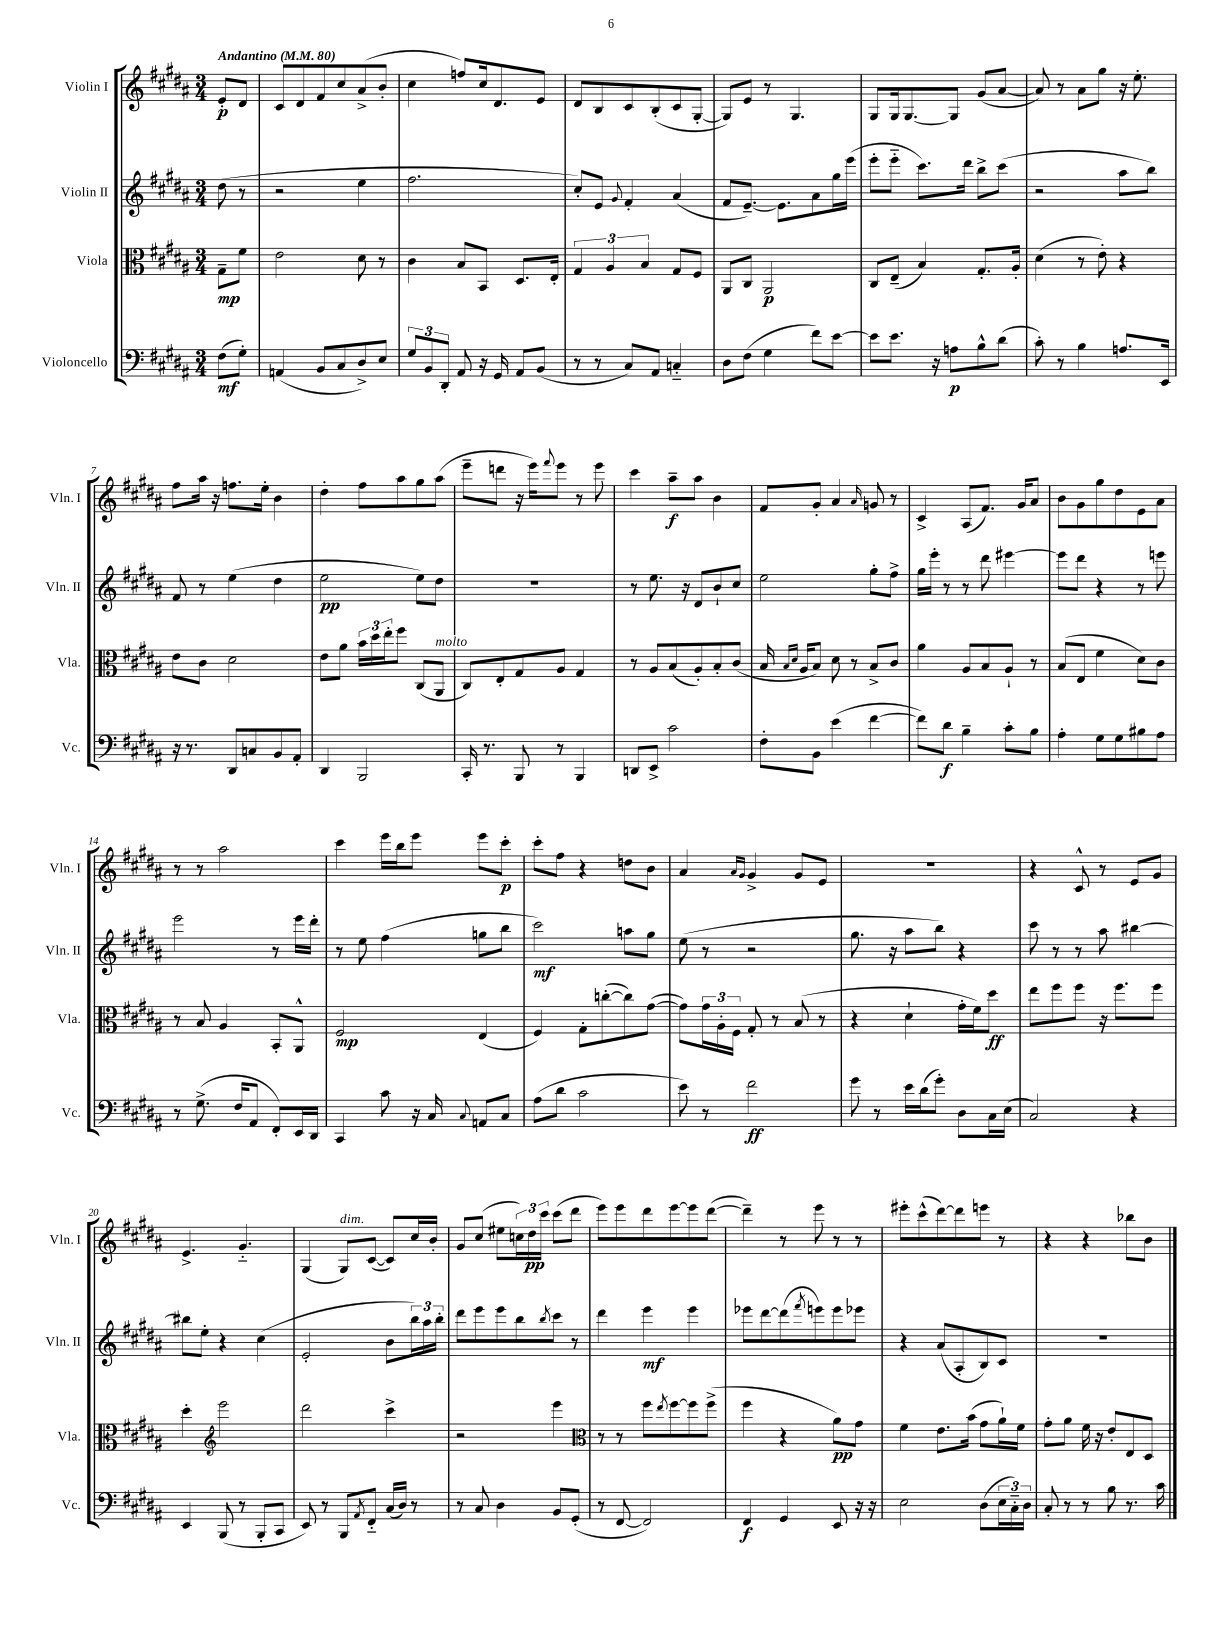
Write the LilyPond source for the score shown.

<<
\new StaffGroup <<
\new Staff = "s0" \with { instrumentName = "Violin I" shortInstrumentName = "Vln. I" } {
    \clef treble \key b \major \numericTimeSignature \time 3/4 \partial 4 \tempo "Andantino" 4 = 80
    e'8-.\p dis'8 |
    cis'8 dis'8 fis'8 cis''8 ais'8->( b'8-. |
    cis''4 f''8) cis''16 dis'8. e'8 |
    dis'8 b8 cis'8 b8-.( cis'8 gis8~-. |
    gis8) e'8 r8 gis4. |
    gis8 gis16 gis8.~ gis8 gis'8( ais'8~ |
    ais'8) r8 ais'8 gis''8 r16 e''8.-. |
    fis''8 ais''16 r16 f''8. e''16-. b'4 |
    dis''4-. fis''8 ais''8 gis''8 ais''8( |
    e'''8-- d'''8 r16 e'''16) \appoggiatura { fis'''8 } e'''8 r8 e'''8 |
    cis'''4 ais''8--\f ais''8 b'4 |
    fis'8 gis'8-. ais'4 \grace { ais'16 } g'8 r8 |
    cis'4-> ais8( fis'8.) gis'16 ais'8 |
    b'8 gis'8 gis''8 dis''8 e'8 ais'8 |
    r8 r8 ais''2 |
    cis'''4 e'''16 b''16 e'''8 e'''8 cis'''8-.\p |
    cis'''8-. fis''8 r4 d''8 b'8 |
    ais'4 \grace { ais'16 gis'16 } gis'4-> gis'8 e'8 |
    R2. |
    r4 cis'8-^ r8 e'8 gis'8 |
    e'4.-> gis'4.-_ |
    gis4( gis8^\markup { \italic "dim." }) cis'8~( cis'8) cis''16 b'16-. |
    gis'8 cis''8( eis''8 \tuplet 3/2 { c''16) dis''16\pp cis'''16 } cis'''8( dis'''8 |
    e'''8) e'''8 dis'''8 e'''8~ e'''8 dis'''8~( |
    dis'''4--) r8 e'''8 r8 r8 |
    eis'''8-. cis'''8-^( dis'''8~) dis'''8 e'''8 r8 |
    r4 r4 bes''8 b'8 \bar "|." |
}
\new Staff = "s1" \with { instrumentName = "Violin II" shortInstrumentName = "Vln. II" } {
    \clef treble \key b \major \numericTimeSignature \time 3/4 \partial 4
    dis''8( r8 |
    r2 e''4 |
    fis''2. |
    cis''8-.) e'8 \appoggiatura { gis'8 } fis'4-. ais'4( |
    fis'8 e'8.~--) e'8. ais'8 gis''16 e'''16( |
    e'''8-. e'''8-_ cis'''8.) dis'''16 b''8-> cis'''8( |
    r2 ais''8 b''8) |
    fis'8 r8 e''4( dis''4 |
    e''2\pp e''8) dis''8 |
    R2. |
    r8 e''8. r16 dis'8 b'8-! cis''8 |
    e''2 gis''8-. fis''8-> |
    gis''16 e'''16-. r8 r8 dis'''8 eis'''4~ |
    eis'''8 dis'''8 r4 r8 e'''8 |
    e'''2 r8 e'''16 dis'''16-. |
    r8 e''8 fis''4( g''8 b''8 |
    cis'''2\mf) a''8 gis''8 |
    e''8( r8 r2 |
    gis''8. r16 ais''8 b''8) r4 |
    cis'''8 r8 r8 ais''8 bis''4~ |
    bis''8 e''8-. r4 cis''4( |
    e'2-. b'8 \tuplet 3/2 { b''16) ais''16 b''16-. } |
    dis'''8 e'''8 e'''8 b''8 \acciaccatura { b''8 } cis'''8 r8 |
    dis'''4 e'''4\mf e'''4 |
    ees'''8 dis'''8~ dis'''8( \acciaccatura { fis'''8 } e'''8) e'''8 ees'''8 |
    r4 ais'8( ais8-. b8) cis'8 |
    R2. \bar "|." |
}
\new Staff = "s2" \with { instrumentName = "Viola" shortInstrumentName = "Vla." } {
    \clef alto \key b \major \numericTimeSignature \time 3/4 \partial 4
    gis8--\mp fis'8 |
    e'2 dis'8 r8 |
    cis'4 b8 b,8 dis8. e16-. |
    \tuplet 3/2 { gis4 ais4 b4 } gis8 fis8 |
    ais,8 cis8 ais,2\p |
    cis8 e8--( b4) gis8.-. ais16-. |
    dis'4( r8 e'8-.) r4 |
    e'8 cis'8 dis'2 |
    e'8 ais'8 \tuplet 3/2 { b'16 dis''16 e''16-. } fis''8 cis8( ais,8^\markup { \italic "molto" } |
    cis8) e8-. gis8 ais8 gis4 |
    r8 ais8 b8( ais8-.) b8-. cis'8( |
    b16 \grace { b16 dis'16 } ais16 b8) dis'8 r8 b8-> cis'8 |
    ais'4 ais8 b8 ais8-! r8 |
    b8( e8 fis'4 dis'8) cis'8 |
    r8 b8 ais4 b,8-. ais,8-^ |
    fis2\mp e4( |
    fis4) gis8-. c''8~-.( c''8) gis'8~( |
    gis'8) \tuplet 3/2 { gis'16 ais16-. fis16 } gis8-. r8 b8( r8 |
    r4 dis'4-! gis'16-. fis'16) dis''8\ff |
    e''8 fis''8 fis''8 r16 fis''8. fis''8 |
    dis''4-. \clef treble e'''2 |
    dis'''2 cis'''4-> |
    r2 e'''4 |
    \clef alto r8 r8 fis''8 \acciaccatura { e''8 } fis''8~ fis''8 fis''8->( |
    fis''4 r4 ais'8\pp) gis'8 |
    fis'4 e'8. b'16( gis'8 ais'16-!) fis'16 |
    gis'8-. ais'8 fis'16 r16 e'8-. e8 dis8 \bar "|." |
}
\new Staff = "s3" \with { instrumentName = "Violoncello" shortInstrumentName = "Vc." } {
    \clef bass \key b \major \numericTimeSignature \time 3/4 \partial 4
    fis8\mf( gis8-.) |
    a,4( b,8 cis8 dis8->) e8 |
    \tuplet 3/2 { gis8 b,8 dis,8-. } ais,8 r16 gis,16 ais,8 b,8( |
    r8 r8 cis8) ais,8 c4-_ |
    dis8 fis8( gis4 fis'8) e'8~ |
    e'8 e'8. r16 a8\p b8-^ dis'8( |
    cis'8-.) r8 b4 a8. e,16 |
    r16 r8. dis,8 c8 b,8 ais,8-. |
    dis,4 b,,2 |
    cis,16-. r8. b,,8 r8 b,,4 |
    d,8 e,8-> cis'2 |
    fis8-. b,8 e'4( fis'4~ |
    fis'8) dis'8\f b4-- cis'8-. b8 |
    ais4-. gis8 gis8 bis8 ais8 |
    r8 gis8.->( fis16 ais,8 fis,8-.) e,16 dis,16 |
    cis,4 cis'8 r16 cis16 \appoggiatura { cis8 } a,8 cis8 |
    ais8( dis'8 cis'2 |
    e'8) r8 fis'2\ff |
    gis'8 r8 e'16 dis'16( gis'8-.) dis8 cis16 e16( |
    cis2) r4 |
    e,4 b,,8( r8 b,,8-. cis,8 |
    e,8) r8 b,,8 \acciaccatura { ais,8 } fis,8-_ cis16( dis16) r8 |
    r8 cis8 dis4 b,8 gis,8-.( |
    r8 fis,8~ fis,2) |
    fis,4\f gis,4 e,8 r16 r16 |
    e2 dis8( \tuplet 3/2 { e16 cis16-_) dis16 } |
    cis8-. r8 r8 b8 r8. cis'16 \bar "|." |
}
>>
>>
